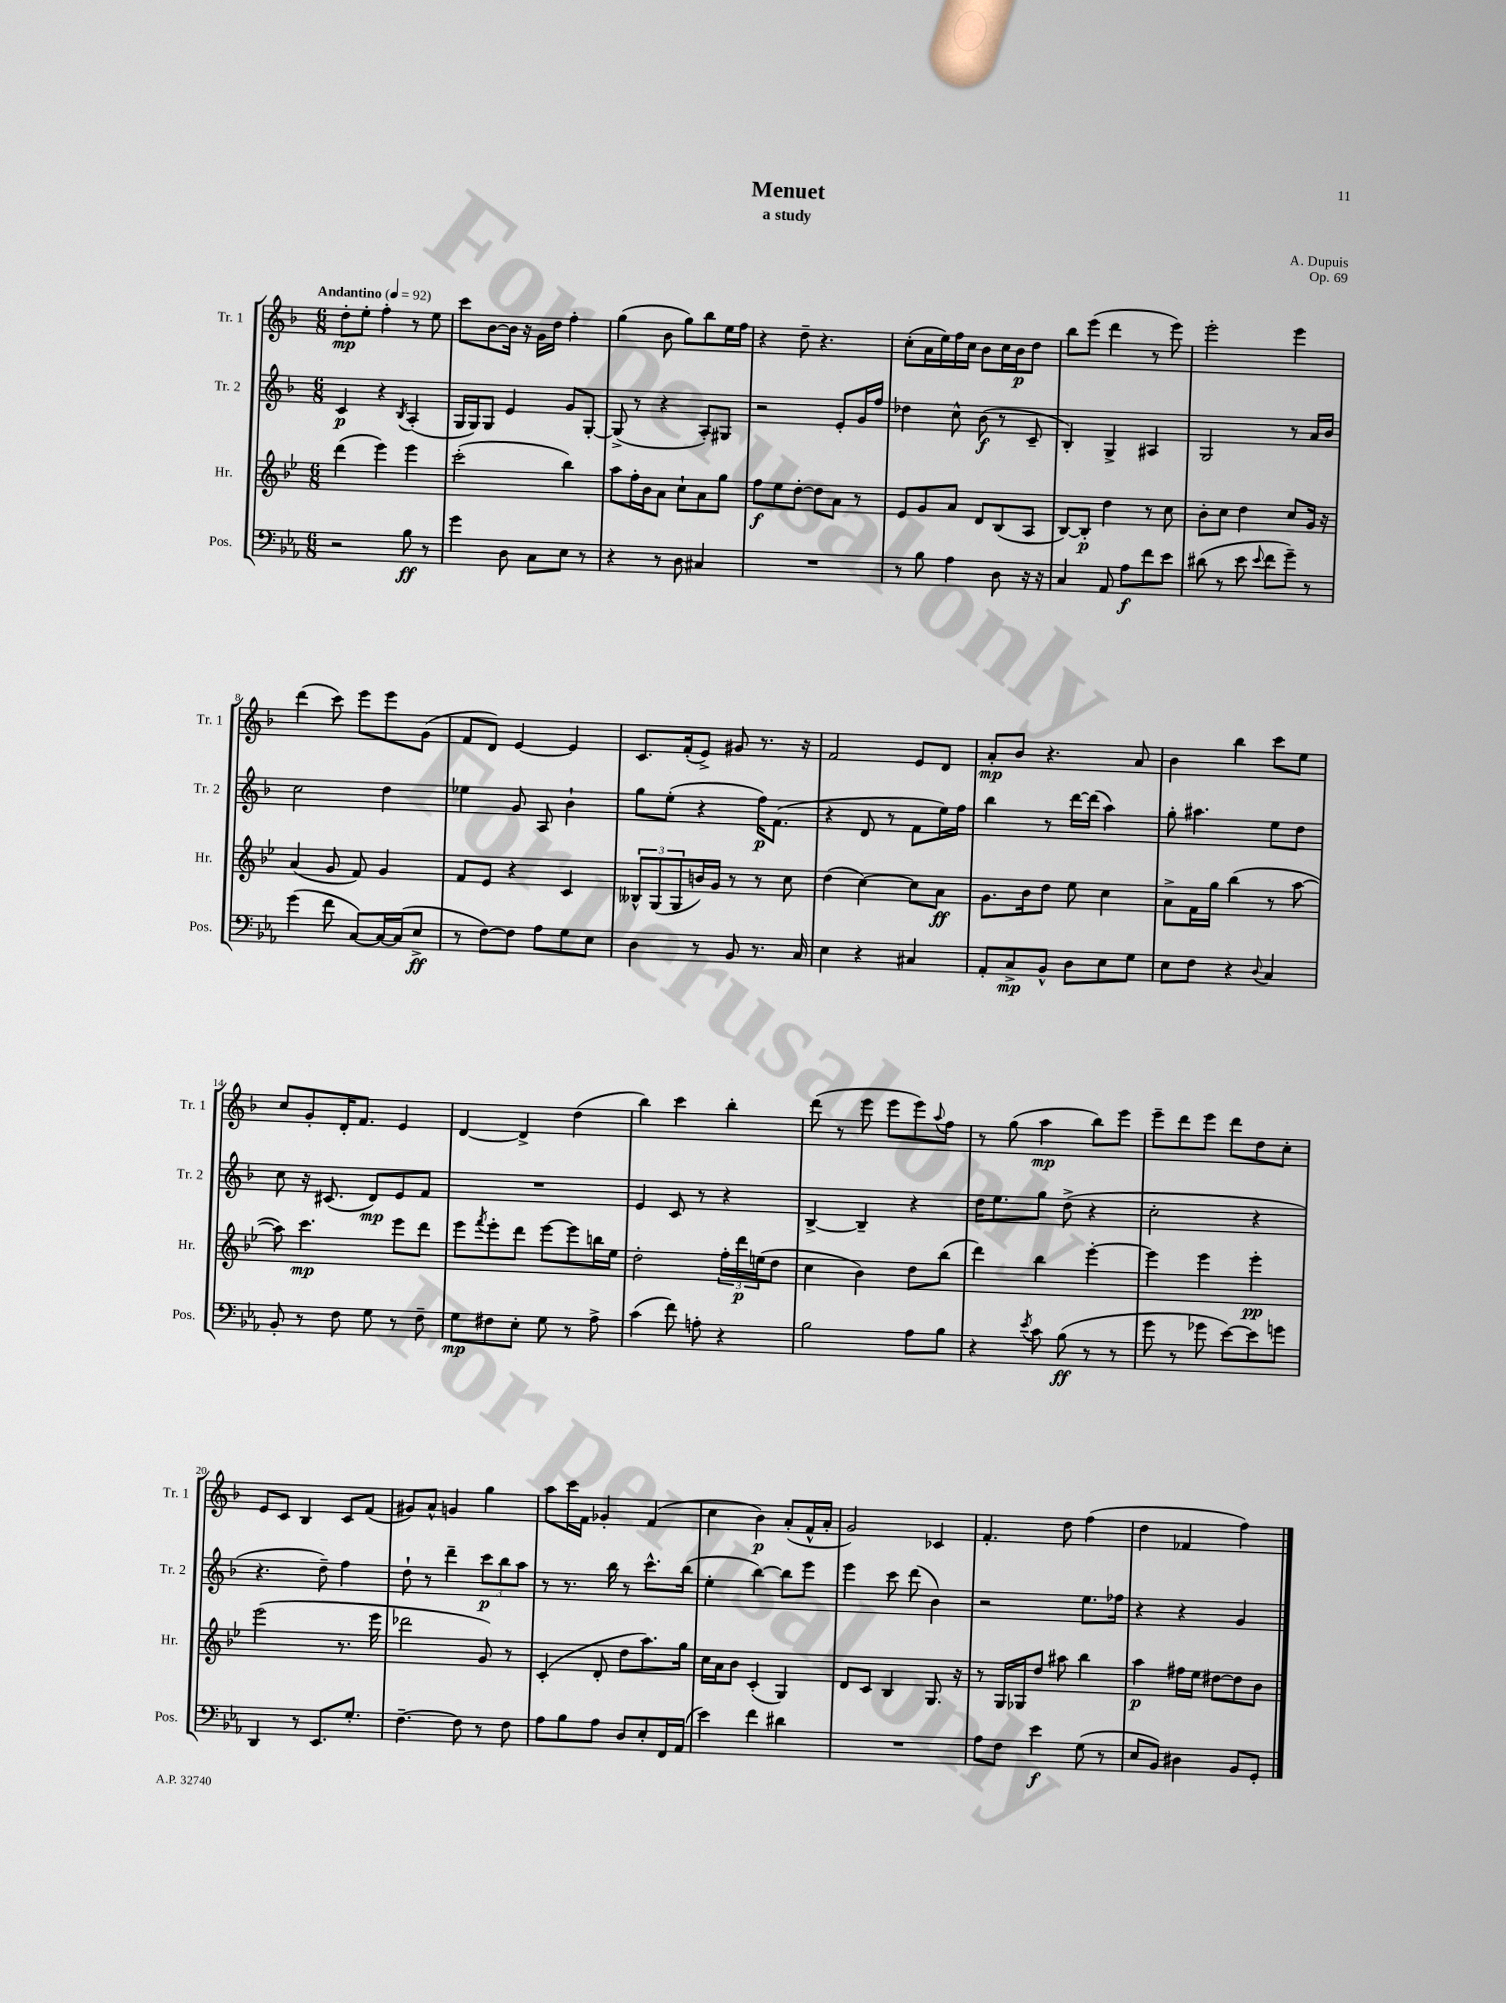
\header { title = "Menuet" composer = "A. Dupuis" subtitle = "a study" opus = "Op. 69" }
<<
\new StaffGroup <<
\new Staff = "s0" \with { instrumentName = "Tr. 1" shortInstrumentName = "Tr. 1" } {
    \clef treble \key f \major \numericTimeSignature \time 6/8 \tempo "Andantino" 4 = 92
    d''8-.\mp e''8-. f''4-. r8 e''8 |
    c'''8 bes'8~ bes'16 r16 g'16 d''16 f''4-. |
    g''4( bes'8 g''8) bes''8 e''16 f''16 |
    r4 d''8-- r4. |
    c''8-.( a'16 e''16) f''16 c''16 bes'8 c''16 bes'16\p d''8 |
    bes''8 e'''8( d'''4 r8 e'''8) |
    e'''2-. e'''4 |
    d'''4( c'''8) e'''8 e'''8 g'8( |
    f'8 d'8) e'4~ e'4 |
    c'8. f'16-.( e'8->) gis'8 r8. r16 |
    f'2 e'8 d'8 |
    a'8-.\mp bes'8 r4. a'8 |
    bes'4 bes''4 c'''8 e''8 |
    c''8 g'8-. d'16-. f'8. e'4 |
    d'4~ d'4-> d''4( |
    bes''4) c'''4 bes''4-. |
    d'''8( r8 e'''8 e'''8 e'''8) \appoggiatura { a''8 } f''8 |
    r8 g''8( a''4\mp bes''8) e'''8 |
    e'''8-- d'''8 e'''8 d'''8 d''8 c''8-. |
    e'8 c'8 bes4 c'8 f'8( |
    gis'8) a'8-^ g'4 g''4 |
    a''8 c'''16 f'16 ges'4-. f'4( |
    c''4 bes'4\p) a'8-.( f'16-^ a'16-. |
    g'2) ces'4 |
    f'4.-. d''8 f''4( |
    d''4 fes'4 f''4) \bar "|." |
}
\new Staff = "s1" \with { instrumentName = "Tr. 2" shortInstrumentName = "Tr. 2" } {
    \clef treble \key f \major \numericTimeSignature \time 6/8
    c'4\p r4 \acciaccatura { bes8 } a4-.( |
    g16 g16) g8 e'4 g'8 g8~-. |
    g8->( r8 r4 a8-.) gis8 |
    r2 e'8-. g'16 f''16 |
    des''4 c''8-^ bes'8\f( r8 c'8-- |
    bes4-.) g4-> ais4 |
    g2 r8 a'16 bes'16 |
    c''2 d''4 |
    ees''4 g'8 a8 bes'4-! |
    g''8 e''8-.( r4 f''16\p) f'8.( |
    r4 d'8 r8 f'8 e''16) f''16 |
    bes''4 r8 d'''16~ d'''16( a''4) |
    g''8-. ais''4. e''8 d''8 |
    c''8 r16 cis'8.( d'8\mp) e'8 f'8 |
    R2. |
    e'4 c'8 r8 r4 |
    bes4~-> bes4-- r4 |
    d''16 e''8. g''8 d''8->( r4 |
    c''2-. r4 |
    r4. d''8--) f''4 |
    d''8-! r8 d'''4-- \tuplet 3/2 { c'''8\p bes''8 a''8 } |
    r8 r8. bes''16 r8 c'''8.-^ bes''16( |
    e''4-. bes''4~) bes''8 e'''8 |
    e'''4 c'''8 d'''8( bes'4) |
    r2 e''8. fes''16 |
    r4 r4 g'4 \bar "|." |
}
\new Staff = "s2" \with { instrumentName = "Hr." shortInstrumentName = "Hr." } {
    \clef treble \key bes \major \numericTimeSignature \time 6/8
    d'''4( ees'''4) ees'''4 |
    c'''2-.( bes''4) |
    a''8 f''16-. bes'16 a'8 c''8-! a'8 g''8 |
    f''8\f ees''8 d''8~-. d''8 a'8 r8 |
    ees'8 g'8 a'8 d'8 bes8( a8 |
    bes8~) bes8-.\p d''4 r8 c''8 |
    bes'8-. c''8 d''4 c''8 g'16 r16 |
    a'4( g'8 f'8) g'4 |
    f'8 ees'8 r4 c'4 |
    \tuplet 3/2 { beses8-^ g8( g8 } b'16) g'16 r8 r8 c''8 |
    d''4( c''4~) c''8 a'8\ff |
    g'8. bes'16 d''8 ees''8 c''4 |
    a'8-> f'16 g''16 bes''4( r8 a''8~ |
    a''8) c'''4.\mp ees'''8 d'''8 |
    ees'''8 \acciaccatura { f'''8 } ees'''8-. d'''8 ees'''8~ ees'''8 b''16 ees''16 |
    d''2-. \tuplet 3/2 { f''16-. d'''16\p e''16( } d''8 |
    c''4 bes'4) d''8 bes''8( |
    d'''4) bes''4 ees'''4~-. |
    ees'''4 ees'''4 ees'''4-.\pp |
    ees'''2( r8. ees'''16 |
    des'''2 g'8) r8 |
    c'4-.( d'8-. d''8 a''8.) g''16 |
    c''16 a'16 bes'8 c'4-.( g4) |
    d'8 c'8 bes4 g8. r16 |
    r8 g16 ges16 d''8 ais''8 bes''4 |
    a''4\p fis''16 ees''16 dis''8~ dis''8 bes'8 \bar "|." |
}
\new Staff = "s3" \with { instrumentName = "Pos." shortInstrumentName = "Pos." } {
    \clef bass \key ees \major \numericTimeSignature \time 6/8
    r2 bes8\ff r8 |
    g'4 d8 c8 ees8 r8 |
    r4 r8 d8 cis4 |
    R2. |
    r8 bes8 aes4 d8 r16 r16 |
    c4 aes,8 aes8\f f'8 ees'8 |
    dis'8( r8 ees'8 \appoggiatura { ees'8 } f'8 g'8--) r8 |
    g'4( f'8 c8~) c16~ c16( ees8->\ff |
    r8 f8~) f8 aes8 g8 ees8 |
    d4 r8 bes,8 r8. c16 |
    ees4 r4 cis4 |
    aes,8-. c8->\mp bes,8-^ d8 ees8 g8 |
    ees8 f8 r4 \appoggiatura { d8 } c4 |
    bes,8-. r8 f8 g8 r8 f8-- |
    g8\mp fis8 ees8-. g8 r8 aes8-> |
    c'4( f'8) a8-. r4 |
    bes2 aes8 bes8 |
    r4 \acciaccatura { ees'8 } c'8 bes8\ff( r8 r8 |
    g'8 r8 ges'8 ees'8~) ees'8 g'8 |
    d,4 r8 ees,8. g8.-. |
    f4.~-- f8 r8 f8 |
    aes8 bes8 aes8 d8 ees8-. f,16 aes,16( |
    ees'4) f'4 dis'4 |
    R2. |
    aes8 f8 ees'4\f g8( r8 |
    ees8 bes,8) dis4 bes,8 g,8-. \bar "|." |
}
>>
>>
